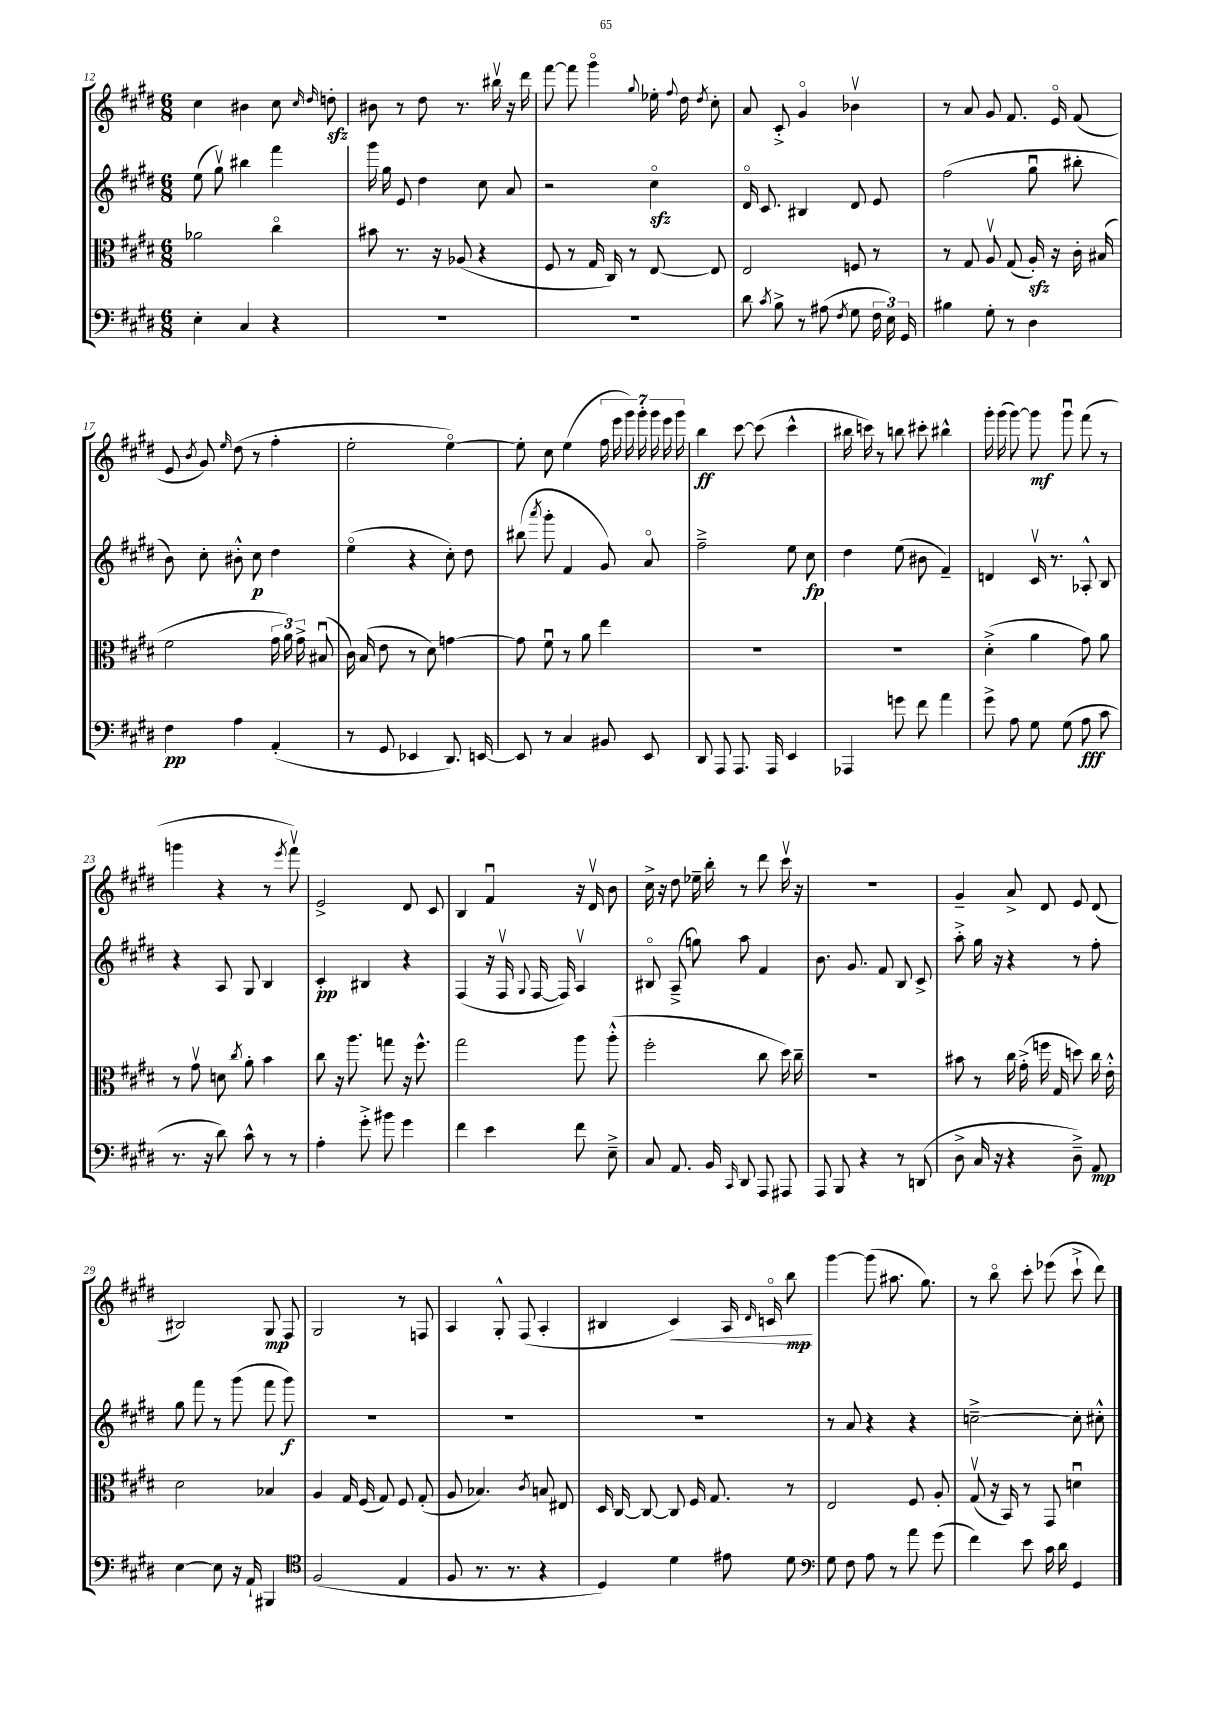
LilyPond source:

<<
\new StaffGroup <<
\new Staff = "s0" {
    \clef treble \key e \major \numericTimeSignature \time 6/8
    \autoBeamOff cis''4 bis'4 cis''8 \grace { cis''16 dis''16 } d''8-.\sfz |
    bis'8 r8 dis''8 r8. bis''16\upbow r16 dis'''16 |
    fis'''8~ fis'''8 gis'''4\flageolet \appoggiatura { gis''8 } ees''16-. \appoggiatura { fis''8 } dis''16 \acciaccatura { dis''8 } cis''8-. |
    a'8 cis'8-.-> gis'4\flageolet bes'4\upbow |
    r8 a'8 gis'8 fis'8. e'16\flageolet fis'8( |
    e'8 \acciaccatura { b'8 } gis'8) \grace { e''16 } dis''8( r8 fis''4-. |
    e''2-. e''4~\flageolet) |
    e''8-. cis''8 e''4( \tuplet 7/4 { fis''16 e'''16 gis'''16) gis'''16-. gis'''16 e'''16 gis'''16 } |
    b''4\ff cis'''8~ cis'''8( cis'''4-^ |
    bis''16 c'''16) r8 b''8 cis'''8-. bis''4-^ |
    gis'''16-. gis'''16( gis'''8~) gis'''8\mf gis'''8\downbow fis'''8( r8 |
    g'''4 r4 r8 \acciaccatura { e'''8 } fis'''8\upbow) |
    e'2-> dis'8 cis'8 |
    b4 fis'4\downbow r16 dis'16\upbow b'8 |
    cis''16-> r16 dis''8 ees''16-- b''16-. r8 dis'''8 cis'''16\upbow r16 |
    R2. |
    gis'4-- a'8-> dis'8 e'8 dis'8( |
    bis2) gis8\mp fis8 |
    gis2 r8 f8 |
    a4 gis8-.-^ fis8( a4-. |
    bis4 cis'4\<) a16 \grace { dis'16 } c'16\flageolet b''8\mp\! |
    gis'''4~ gis'''8( ais''8. gis''8.) |
    r8 b''8\flageolet cis'''8-. ees'''8( cis'''8-!-> dis'''8) \bar "|." |
}
\new Staff = "s1" {
    \clef treble \key e \major \numericTimeSignature \time 6/8
    \autoBeamOff e''8( gis''8\upbow) bis''4 fis'''4 |
    gis'''16 gis''16 e'8 dis''4 cis''8 a'8 |
    r2 cis''4\flageolet\sfz |
    dis'16\flageolet cis'8. bis4 dis'8 e'8 |
    fis''2( gis''8\downbow bis''8-. |
    b'8) cis''8-. bis'8-.-^ cis''8\p dis''4 |
    e''4\flageolet( r4 cis''8-.) dis''8 |
    bis''8( \acciaccatura { a'''8 } gis'''8-. fis'4 gis'8) a'8\flageolet |
    fis''2---> e''8 cis''8\fp |
    dis''4 e''8( bis'8 fis'4--) |
    d'4 cis'16\upbow r8. aes8-.-^ b8 |
    r4 a8 gis8 b4 |
    cis'4-.\pp bis4 r4 |
    fis4( r16 fis16\upbow \appoggiatura { gis8 } fis16~ fis16) a4\upbow |
    bis8\flageolet a8--->( g''8) a''8 fis'4 |
    b'8. gis'8. fis'8 b8 cis'8-> |
    a''8-.-> gis''16 r16 r4 r8 fis''8-. |
    gis''8 fis'''8 r8 gis'''8( fis'''8 gis'''8\f) |
    R2. |
    R2. |
    R2. |
    r8 a'8 r4 r4 |
    c''2~---> c''8-. cis''8-.-^ \bar "|." |
}
\new Staff = "s2" {
    \clef alto \key e \major \numericTimeSignature \time 6/8
    \autoBeamOff aes'2 cis''4\flageolet |
    bis'8 r8. r16 aes8( r4 |
    fis8 r8 gis16 cis16) r8 e8~ e8 |
    e2 f8 r8 |
    r8 gis8 a8\upbow gis8( a16-.\sfz) r16 cis'16-. bis16( |
    fis'2 \tuplet 3/2 { gis'16 a'16) gis'16-> } bis8\downbow( |
    cis'16) b16( e'8 r8 dis'8) g'4~ |
    g'8 fis'8\downbow r8 a'8 e''4 |
    R2. |
    R2. |
    dis'4-.->( a'4 gis'8) a'8 |
    r8 gis'8\upbow d'8 \acciaccatura { cis''8 } a'8-. b'4 |
    cis''8 r16 a''8. g''8 r16 fis''8.-^ |
    gis''2 a''8 a''8-.-^( |
    fis''2-. cis''8 dis''16) cis''16-- |
    R2. |
    bis'8 r8 cis''16 gis'16-.->( f''16 gis16 d''8) cis''16 e'16-.-^ |
    dis'2 bes4 |
    a4 gis16 fis16( gis8) fis8 gis8-.( |
    a8 bes4.) \acciaccatura { cis'8 } b8 eis8 |
    dis16 cis16~ cis8~ cis8 fis16 gis8. r8 |
    e2 fis8 a8-. |
    gis8\upbow( r16 b,16) r8 gis,8 d'4\downbow \bar "|." |
}
\new Staff = "s3" {
    \clef bass \key e \major \numericTimeSignature \time 6/8
    \autoBeamOff e4-. cis4 r4 |
    R2. |
    R2. |
    dis'8 \acciaccatura { cis'8 } b8-> r8 ais8( \acciaccatura { fis8 } gis8 \tuplet 3/2 { fis16 e16) gis,16 } |
    bis4 gis8-. r8 dis4 |
    fis4\pp a4 a,4-.( |
    r8 gis,8 ees,4 dis,8.) e,16~ |
    e,8 r8 cis4 bis,8 e,8 |
    dis,8 a,,8 a,,8. a,,16 e,4 |
    aes,,4 g'8 fis'8 a'4 |
    gis'8-> a8 gis8 gis8( a8\fff cis'8 |
    r8. r16 dis'8) cis'8-^ r8 r8 |
    a4-. gis'8-.-> bis'8 gis'4 |
    fis'4 e'4 fis'8 e8---> |
    cis8 a,8. b,16 \grace { cis,16 } dis,8 a,,8 ais,,8 |
    a,,8 b,,8 r4 r8 d,8( |
    dis8-> cis16 r16 r4 dis8--->) a,8\mp |
    e4~ e8 r16 a,16-! bis,,4 |
    \clef tenor fis2( e4 |
    fis8 r8. r8. r4 |
    dis4) dis'4 eis'8 dis'8 |
    \clef bass gis8 fis8 a8 r8 a'8 gis'8( |
    fis'4) e'8 cis'16 dis'16 gis,4 \bar "|." |
}
>>
>>
\layout { \context { \Score currentBarNumber = #12 } }
